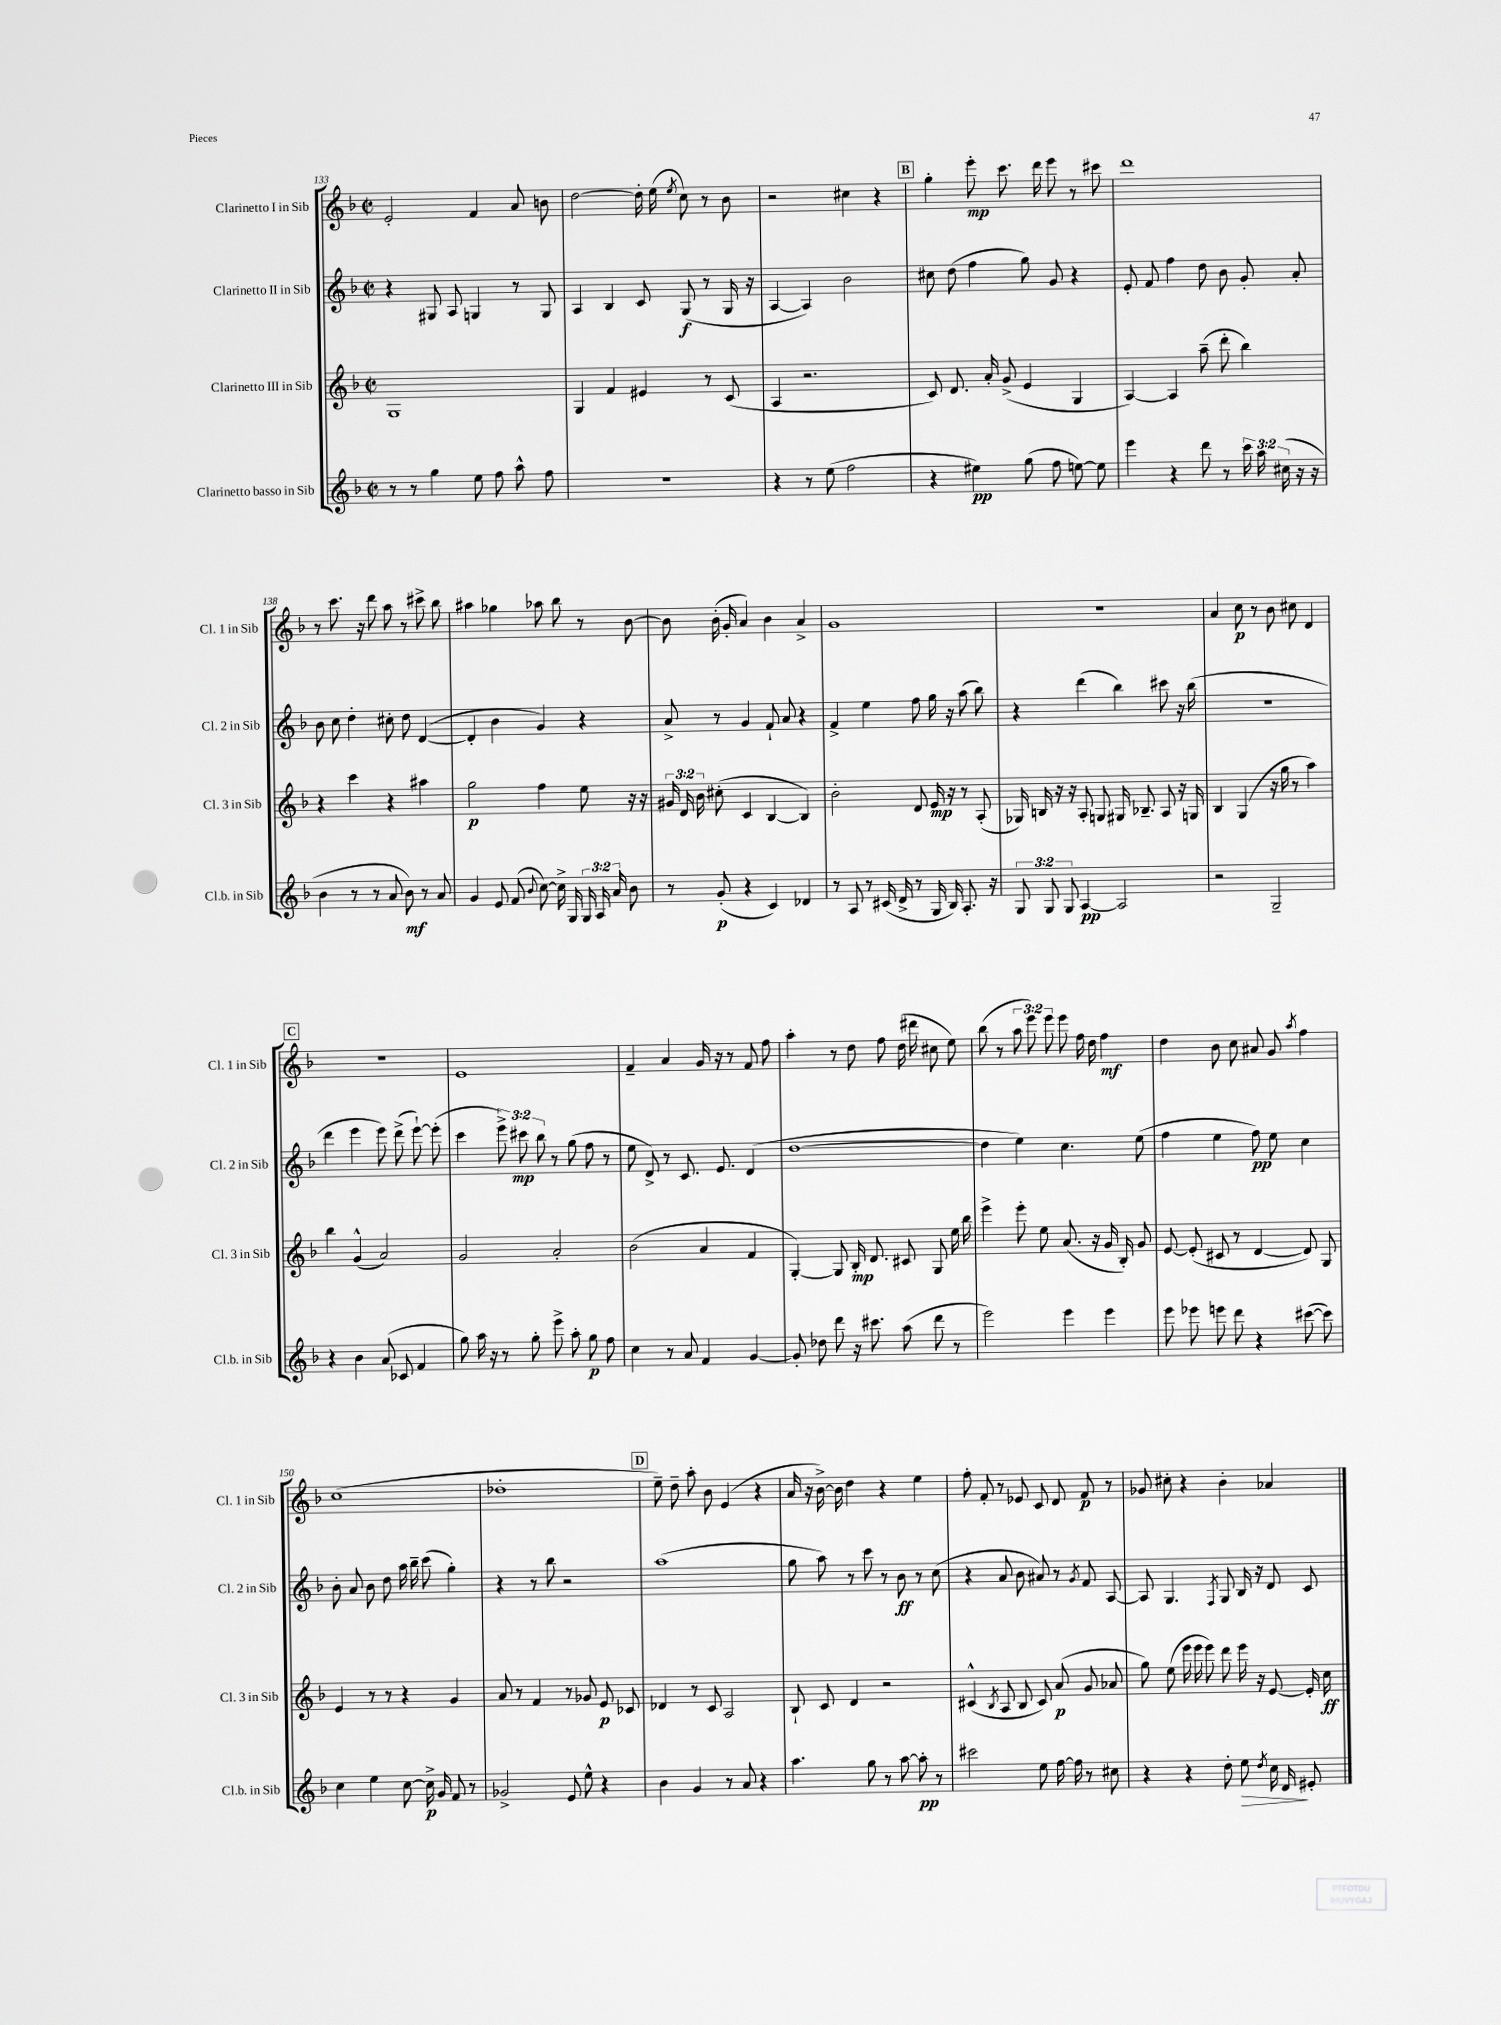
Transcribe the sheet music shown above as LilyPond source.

<<
\new StaffGroup <<
\new Staff = "s0" \with { instrumentName = "Clarinetto I in Sib" shortInstrumentName = "Cl. 1 in Sib" } {
    \clef treble \key f \major \defaultTimeSignature \time 2/2 \override Staff.TupletNumber.text = #tuplet-number::calc-fraction-text
    \autoBeamOff e'2-. f'4 a'8 b'8 |
    d''2~ d''16-. e''16( \acciaccatura { e''8 } c''8) r8 bes'8 |
    r2 cis''4 r4 |
    \mark \markup { \box "B" } g''4-. e'''8-.\mp c'''8. d'''16 e'''8 r8 cis'''8 |
    d'''1 |
    r8 c'''8. r16 d'''8 a''8 r8 cis'''8-> bes''8 |
    ais''4 ges''4 aes''8 bes''8 r8 bes'8~ |
    bes'8 bes'16-.( g'16-. a'4) bes'4 a'4-> |
    g'1 |
    R1 |
    a'4 c''8\p r8 bes'8 cis''8 d'4 |
    \mark \markup { \box "C" } R1 |
    e'1 |
    f'4-- a'4 g'16 r16 r8 f'8 f''8 |
    a''4-. r8 d''8 f''8 d''16( dis'''16 cis''8 e''8) |
    bes''8( r8 \tuplet 3/2 { a''8 e'''8) e'''8 } e'''8 f''16 d''16 f''4\mf |
    d''4 bes'8 c''8 ais'8 g'8 \acciaccatura { a''8 } f''4 |
    c''1( |
    des''1-. |
    \mark \markup { \box "D" } e''8--) d''8-- a''8-. bes'8 e'4( r4 |
    a'16 r16 bes'16~->) bes'16 d''4 r4 e''4 |
    f''8-. f'8-. r8 ees'8 c'8 d'8 f'8\p r8 |
    ges'8 cis''8-. r4 bes'4-. aes'4 \bar "|." |
}
\new Staff = "s1" \with { instrumentName = "Clarinetto II in Sib" shortInstrumentName = "Cl. 2 in Sib" } {
    \clef treble \key f \major \defaultTimeSignature \time 2/2 \override Staff.TupletNumber.text = #tuplet-number::calc-fraction-text
    \autoBeamOff r4 gis8 a8 g4 r8 g8 |
    a4 bes4 c'8 g8\f( r8 g16 r16 |
    a4~ a4) bes'2 |
    \mark \markup { \box "B" } cis''8 d''8( f''4 g''8) g'8 r4 |
    e'8-. f'8 f''4 d''8 bes'8 g'8-. a'8-. |
    bes'8 c''8 d''4-. cis''8-. d''8 d'4~( |
    d'4-. bes'4 g'4) r4 |
    a'8-> r8 g'4 f'8-! a'8 r4 |
    f'4-> e''4 f''8 g''16 r16 a''8( bes''8) |
    r4 d'''4( bes''4) cis'''8 r16 bes''16( |
    R1 |
    \mark \markup { \box "C" } d'''4 e'''4 e'''8) d'''8->( e'''8~-!) e'''8-.( |
    c'''4 \tuplet 3/2 { e'''8->) cis'''8\mp bes''8 } r8 g''8( f''8 r8 |
    e''8 d'8->) r8 c'8. e'8. d'4( |
    d''1~ |
    d''4 e''4) c''4. e''8( |
    f''4 e''4 f''8\pp) e''8 c''4 |
    bes'8-. a'8 bes'8 d''8 a''16 bes''16-- c'''8( g''4-.) |
    r4 r8 bes''8 r2 |
    \mark \markup { \box "D" } a''1( |
    g''8 a''8) r8 c'''8 r8 bes'8\ff r8 c''8( |
    r4 a'8 bes'8 ais'8) r8 \acciaccatura { g'8 } f'8 a8~ |
    a8 g4. \acciaccatura { f8 } g8 bes16 r16 d'8 c'8 \bar "|." |
}
\new Staff = "s2" \with { instrumentName = "Clarinetto III in Sib" shortInstrumentName = "Cl. 3 in Sib" } {
    \clef treble \key f \major \defaultTimeSignature \time 2/2 \override Staff.TupletNumber.text = #tuplet-number::calc-fraction-text
    \autoBeamOff g1 |
    g4 f'4 eis'4 r8 c'8( |
    a4 r2. |
    \mark \markup { \box "B" } c'8) d'8. a'16-. g'8->( e'4 g4 |
    a4~) a4 a''8--( d'''8-. bes''4) |
    r4 c'''4 r4 ais''4 |
    g''2\p f''4 e''8 r16 r16 |
    \tuplet 3/2 { gis'16 d'16 bes'16 } cis''8-.( c'4 bes4~ bes4) |
    bes'2-. d'8 e'16\mp r16 r8 a8-.( |
    ges16) b16 r16 r16 a8-. g8 gis16 bes8.-- a8 r16 g16 |
    bes4 g4( r16 g''16 r8 a''4) |
    \mark \markup { \box "C" } bes''4 g'4-^( a'2) |
    g'2 a'2-. |
    bes'2( a'4 f'4 |
    g4~-.) g8 bes16-.\mp d'8. cis'8 g8 e''16 bes''16 |
    e'''4-> e'''8-. e''8 a'8.( r16 g'16 bes16-.) g'8 |
    e'8~ e'8-.( cis'8 r8 d'4~ d'8) g8 |
    e'4 r8 r8 r4 g'4 |
    a'8 r8 f'4 r8 ges'8 e'8\p ces'8 |
    \mark \markup { \box "D" } des'4 r8 c'8 a2 |
    bes8-! c'8 d'4 r2 |
    cis'4-^( \acciaccatura { bes8 } a8 bes8 cis'8) a'8\p( g'8 aes'8 |
    g''8) e''8( e'''16 e'''16 e'''8) d'''8 e'''16 r16 e'8~ e'16-. c''16\ff \bar "|." |
}
\new Staff = "s3" \with { instrumentName = "Clarinetto basso in Sib" shortInstrumentName = "Cl.b. in Sib" } {
    \clef treble \key f \major \defaultTimeSignature \time 2/2 \override Staff.TupletNumber.text = #tuplet-number::calc-fraction-text
    \autoBeamOff r8 r8 g''4 e''8 f''8 a''8-^ f''8 |
    R1 |
    r4 r8 e''8( f''2 |
    \mark \markup { \box "B" } r4 eis''4\pp) g''8( f''8 e''8~) e''8 |
    e'''4 r4 d'''8 r8 \tuplet 3/2 { c'''16 a''16 cis''16( } r16 r16 |
    bes'4 r8 r8 a'8 bes'8\mf) r8 a'8 |
    g'4 e'8 f'8( \appoggiatura { bes'8 } c''8~) c''16-> g16 \tuplet 3/2 { g16 a16 a'16 } bes'8 |
    r8 g'8-.\p( r4 c'4) des'4 |
    r8 a8 r8 cis'16( d'16-> r8 g16 bes16) a8.-. r16 |
    \tuplet 3/2 { g8 g8 g8 } a4~\pp a2 |
    r2 g2-- |
    \mark \markup { \box "C" } r4 bes'4 a'8( ces'8 f'4 |
    g''8) a''16 r16 r8 g''8-. e'''8-> a''8-. g''8\p f''8 |
    c''4 r8 a'8 f'4 g'4~ |
    g'8-. des''8 d'''8 r16 cis'''8. a''8( d'''8 r8 |
    e'''2) e'''4 e'''4 |
    e'''8 ees'''8 e'''8 d'''8 r4 cis'''8~( cis'''8) |
    c''4 e''4 c''8~ c''16->\p g'16 f'8 r8 |
    ges'2-> e'8 e''8-^ r4 |
    \mark \markup { \box "D" } bes'4 g'4 r8 a'8 r4 |
    a''4. g''8 r8 a''8~ a''8-.\pp r8 |
    cis'''2 e''8 f''16~ f''16 r8 cis''8 |
    r4 r4 d''8-. e''8\> \acciaccatura { d''8 } c''16 d'16\! eis'8-. \bar "|." |
}
>>
>>
\layout { \context { \Score currentBarNumber = #133 } }
